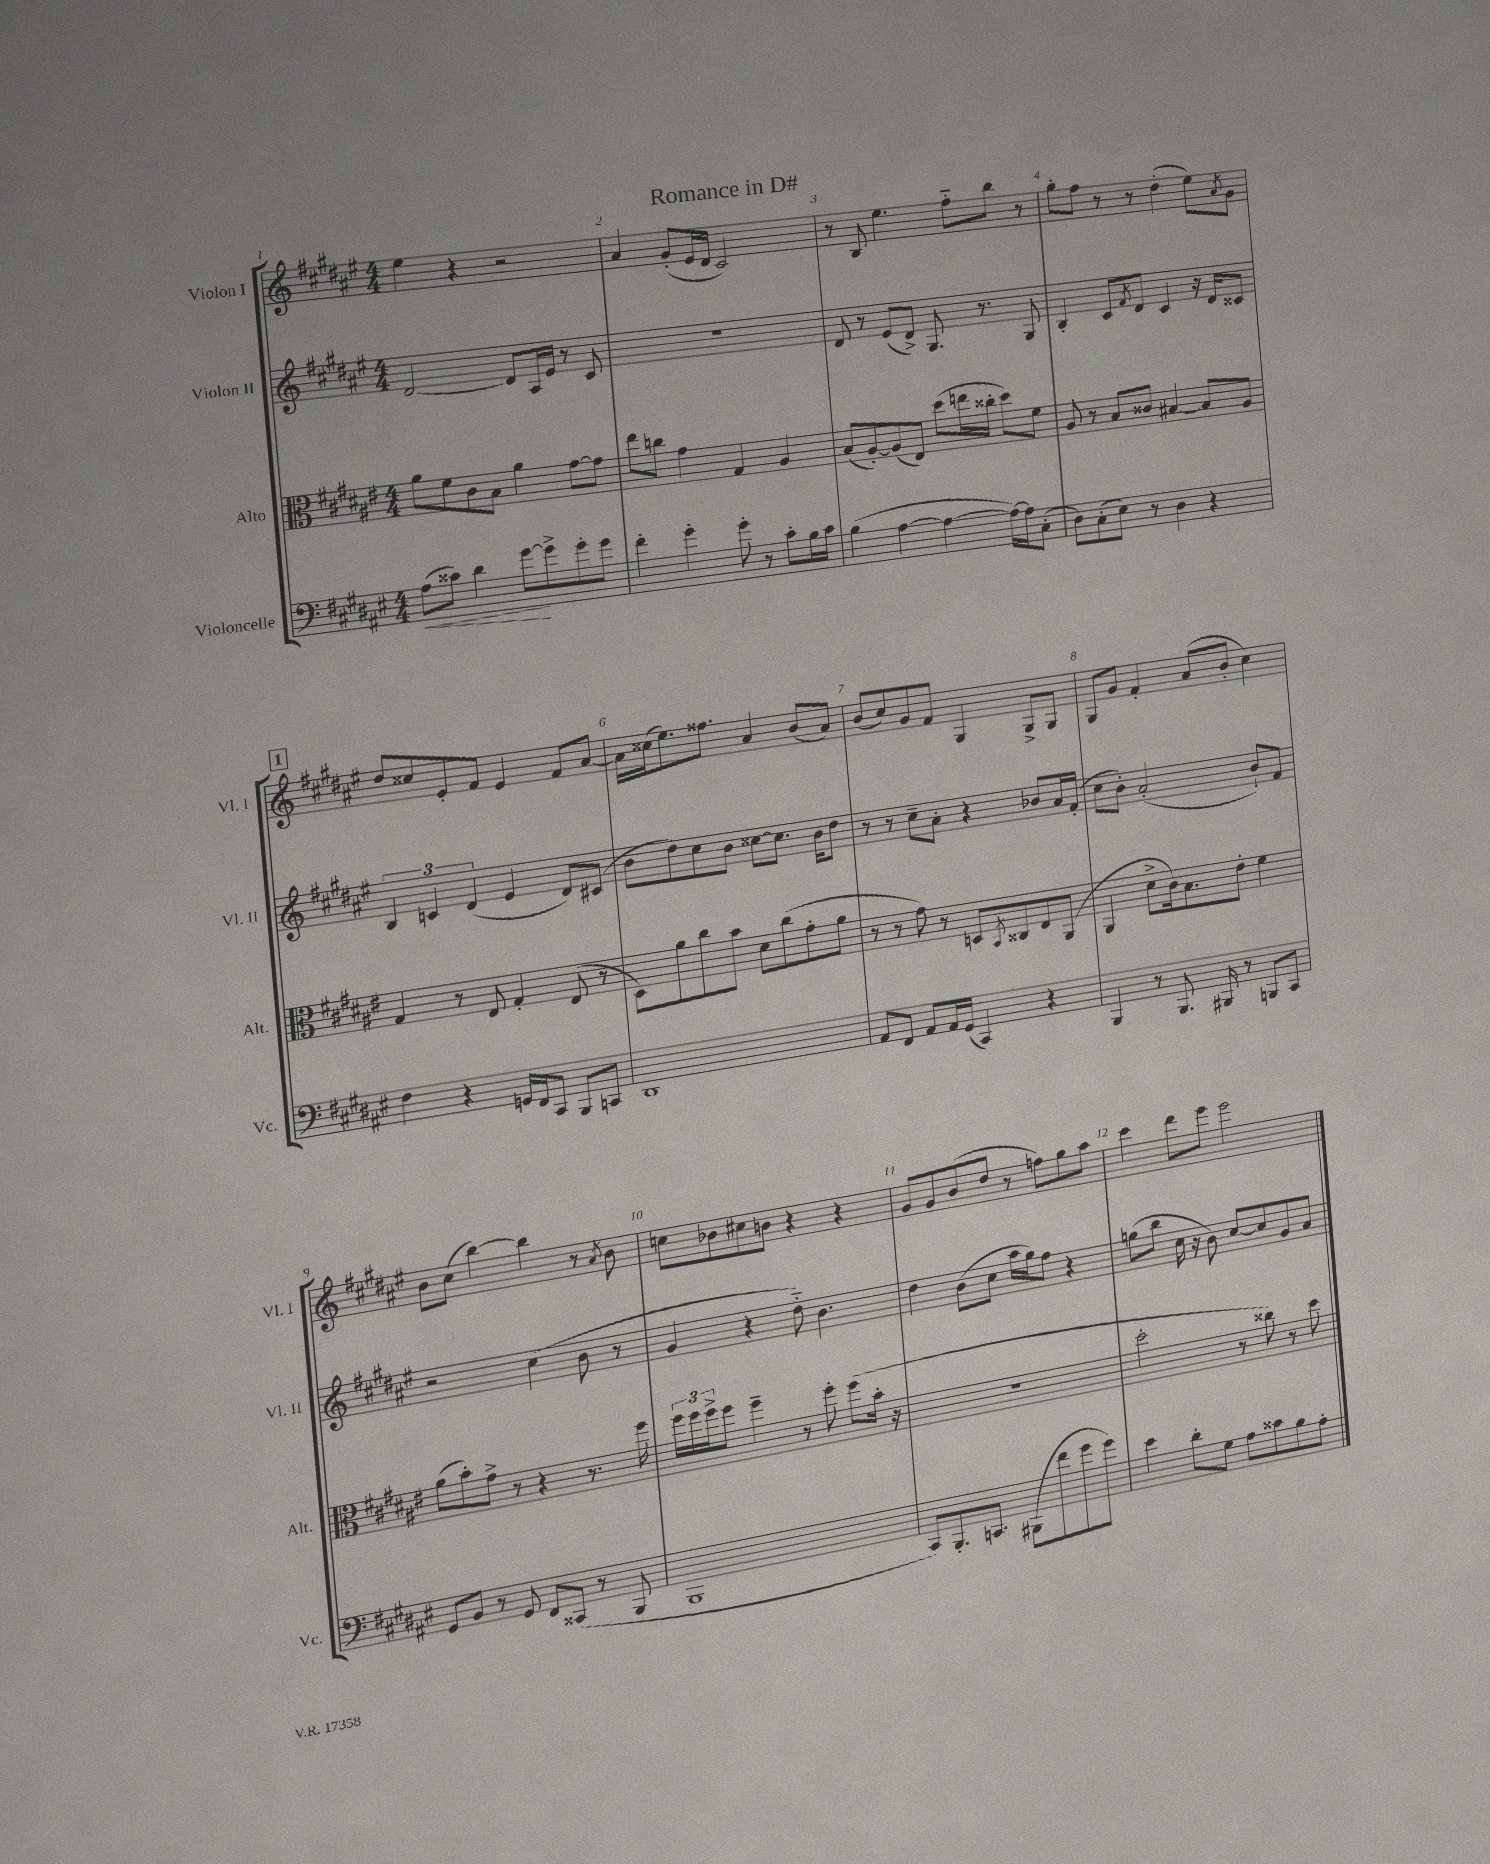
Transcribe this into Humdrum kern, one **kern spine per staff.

**kern	**kern	**kern	**kern
*staff4	*staff3	*staff2	*staff1
*clefF4	*clefC3	*clefG2	*clefG2
*k[f#c#g#d#a#e#]	*k[f#c#g#d#a#e#]	*k[f#c#g#d#a#e#]	*k[f#c#g#d#a#e#]
*M4/4	*M4/4	*M4/4	*M4/4
(8A#	8a#	[2d#	4ee#
8c##)	8f#	.	.
4d#	8c#	.	4r
.	8B	.	.
[8g#	4a#	8d#]	2r
8g#^]	.	16A#	.
.	.	16e#	.
8g#'	[8g#	8r	.
8g#	8g#]	8c#	.
=	=	=	=
4f#'	8ee#	1r	4a#
.	8cc	.	.
4g#'	4g#	.	(8g#'
.	.	.	16e#
.	.	.	16d#
8g#'	4G#	.	2c#)
8r	.	.	.
8c#'	4A#	.	.
16B	.	.	.
16c#	.	.	.
=	=	=	=
(4B	(8B	8d#	8r
.	[8A#')	8r	8B
[4A#	(8A#]	(8e#	4.ee#
.	8E#)	8d#^)	.
4A#_	(8dd#	8.G#	.
.	16ee	.	8ff#'~
.	16cc##'	8.r	.
16A#_)	8dd#)	.	8bb
16A#]	.	.	.
(8C#'	8f#	8G#	8r
=	=	=	=
8D#)	8A#	4B'	8gg#'
(8C#'	8r	.	8ff#
8E#)	8B	8c#	8r
.	.	8qf#	.
8r	8c##	8d#	8r
4D#	[4B#	4c#	(4dd#'
4r	8B#]	16r	8ee#)
.	.	16d#	.
.	.	.	8qa#
.	8A#	8c##	8g#
=	=	=	=
4F#	4G#	6B	8dd#
.	.	.	8cc##
.	.	6c	.
4r	8r	.	8e#'
.	.	(6d#	.
.	8E#	.	8f#
16GG	4G#'	4e#	4e#
16FF#	.	.	.
8CC#	.	.	.
8BBB	(8E#	8d#)	8f#
8CC	8r	(8c#	[8a#
=	=	=	=
1DD#	8D#)	8b	16a#]
.	.	.	(16cc##
.	8a#	8dd#)	8.ee#)
.	8cc#	8cc#	.
.	.	.	8.ff##
.	8b	8b	.
.	8d#	[8cc##	4a#
.	(8cc#	8.cc##]	.
.	8g#'	.	(8b
.	.	16b	.
.	8a#	8dd#	8a#)
=	=	=	=
8AA#	8r	8r	(8b
8FF#	8r	8r	8cc#)
8AA#	8g#)	8cc#~	8g#
16AA#	8r	8a#'	8f#
(16GG#	.	.	.
4CC#)	8D	4r	4G#
.	8qBB	.	.
.	8C##	.	.
4r	8E#	8b-	8G#^
.	(8AA#	16a#	8G#
.	.	(16f#'	.
=	=	=	=
4BBB	4AA#	8cc#	8G#
.	.	8b')	8g#
8r	8d#^	(2a#'	4f#'
8.BBB	16c#)	.	.
.	8.B	.	.
.	.	.	(8a#
16BBB#	.	.	.
8r	8e#'	.	8b'
8BBB	4f#	8b`)	4cc#)
8CC#	.	8f#	.
=	=	=	=
8GG#	(8a#	2r	8b
8BB	8b')	.	(8cc#
8r	8g#^	.	[4bb)
8GG#	8r	.	.
8FF#	4r	(4cc#	4bb]
(8CC##	.	.	.
8r	8.r	8b	8r
.	.	.	8qa#
8BBB	.	8r	8b
.	16ff#	.	.
=	=	=	=
1BBB	24ff#	4g#	8cc
.	24ff#	.	.
.	24ff#^	.	.
.	8ff#	.	8b-
.	4ff#~	4r	8cc#
.	.	.	8b
.	8r	8dd#'~)	4r
.	8ff#'	4.b	.
.	(8ff#	.	4r
.	16b'	.	.
.	16r	.	.
=	=	=	=
8CC#)	1r	4dd#	8g#
8.BBB'	.	.	8g#
.	.	(8b	(8b
8.CC	.	.	.
.	.	8cc#	8dd#
(8BBB#	.	16aa#	8r
.	.	16gg#)	.
8f#	.	8ff#	8ff)
8g#	.	4r	8gg#
8g#)	.	.	8aa#
=	=	=	=
4e#	2dd#'	(8gg	4ccc#
.	.	8bb	.
8d#'	.	16cc#	8ddd#
.	.	16r	.
8G#	.	8b)	8eee#
8A#	8r	[8cc#	2eee#
8c##	8cc##)	8cc#]	.
8B	8r	8g#	.
8A#'	8dd#	8a#	.
==	==	==	==
*-	*-	*-	*-
